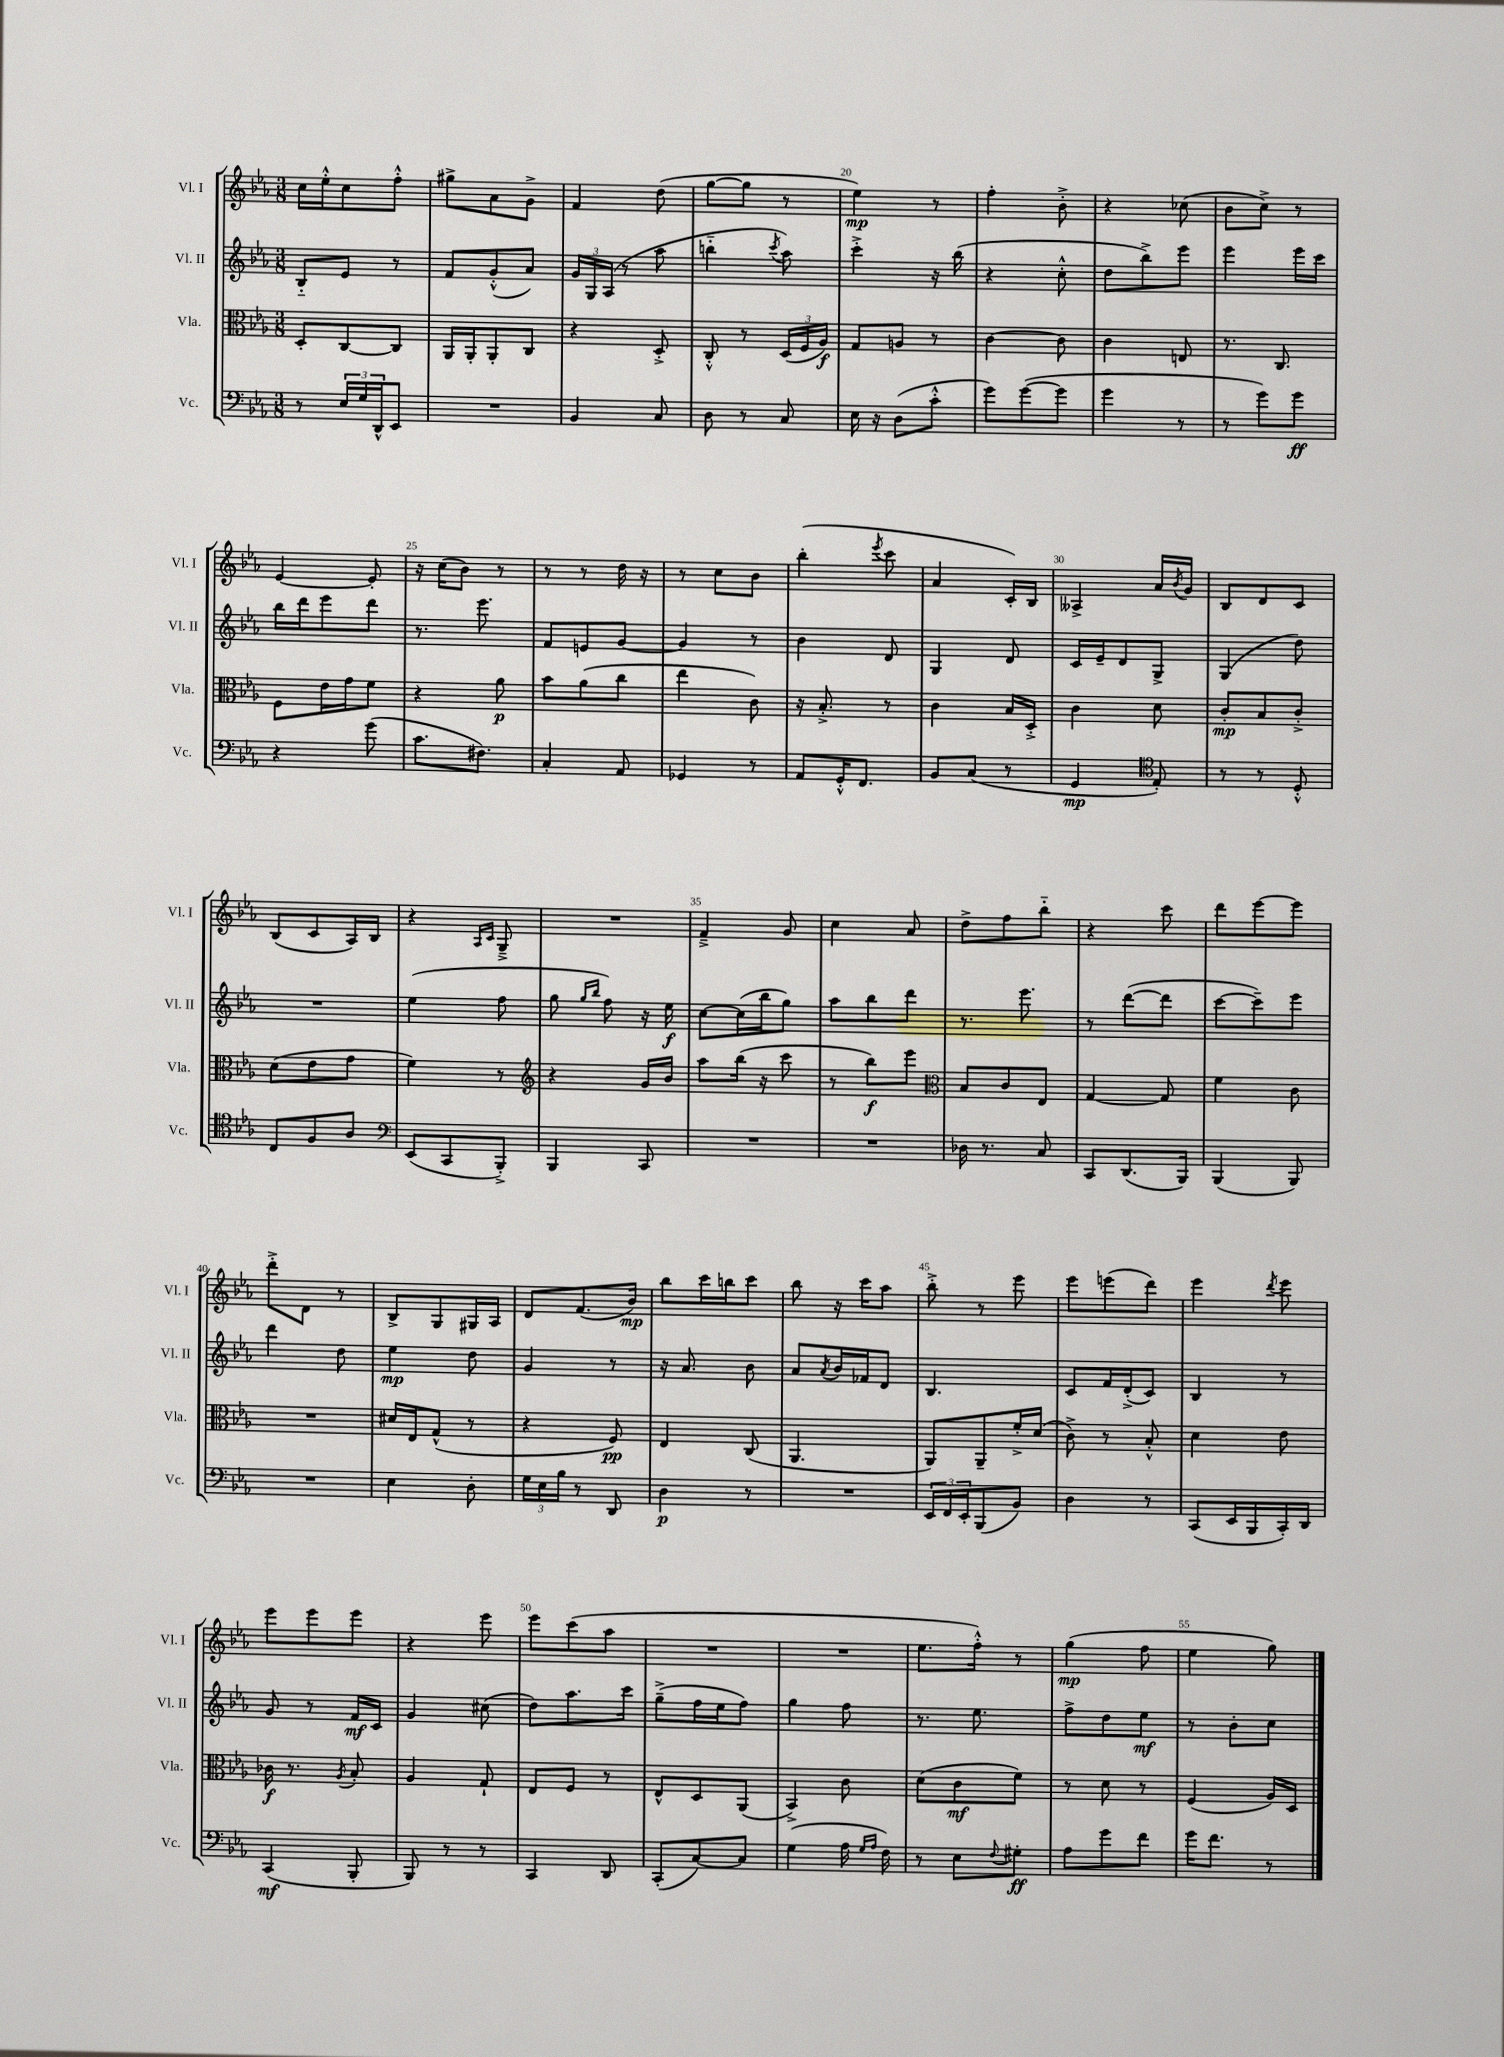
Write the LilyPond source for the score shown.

<<
\new StaffGroup <<
\new Staff = "s0" \with { instrumentName = "Vl. I" shortInstrumentName = "Vl. I" } {
    \clef treble \key ees \major \numericTimeSignature \time 3/8
    c''16 ees''16-.-^ c''8 f''8-.-^ |
    gis''8-> aes'8 g'8-> |
    f'4 d''8( |
    g''8~ g''8 r8 |
    ees''4\mp) r8 |
    f''4-. bes'8-.-> |
    r4 ces''8( |
    bes'8 c''8->) r8 |
    ees'4~ ees'8-. |
    r16 c''16( bes'8) r8 |
    r8 r8 d''16 r16 |
    r8 c''8 bes'8 |
    bes''4-.( \acciaccatura { ees'''8 } c'''8 |
    aes'4 c'16-.) bes16 |
    aeses4-> aes'16 \acciaccatura { bes'8 } g'16 |
    bes8 d'8 c'8 |
    bes8( c'8 aes16) bes16 |
    r4 \grace { aes16 c'16 } g8---> |
    R4. |
    f'4---> g'8 |
    c''4 aes'8 |
    d''8-> f''8 bes''8-_ |
    r4 c'''8 |
    d'''8 ees'''8~ ees'''8 |
    d'''8-.-> d'8 r8 |
    bes8-> g8 gis16 aes16 |
    d'8 f'8.( bes'16\mp) |
    bes''8 c'''16 b''16 c'''8 |
    bes''8 r16 c'''16 aes''8 |
    bes''8-.-> r8 ees'''8 |
    ees'''8 e'''8( d'''8) |
    ees'''4 \acciaccatura { d'''8 } ees'''8 |
    ees'''8 ees'''8 ees'''8 |
    r4 ees'''8 |
    ees'''8 c'''8( aes''8 |
    R4. |
    R4. |
    ees''8. f''16-.-^) r8 |
    g''4\mp( f''8 |
    ees''4 g''8) \bar "|." |
}
\new Staff = "s1" \with { instrumentName = "Vl. II" shortInstrumentName = "Vl. II" } {
    \clef treble \key ees \major \numericTimeSignature \time 3/8
    bes8-_ ees'8 r8 |
    f'8 g'8-.-^( aes'8) |
    \tuplet 3/2 { g'16 g16 aes16( } r8 aes''8 |
    b''4-_ \acciaccatura { c'''8 } aes''8) |
    c'''4-.-> r16 bes''16( |
    r4 c''8-.-^ |
    d''8 bes''8->) ees'''8 |
    ees'''4 ees'''16 c'''16 |
    bes''16 d'''16 ees'''8 d'''8 |
    r8. ees'''8. |
    f'8 e'8 g'8~ |
    g'4 r8 |
    bes'4 d'8 |
    g4 d'8 |
    c'16 ees'16-- d'8 g8-> |
    g4( d''8) |
    R4. |
    ees''4( f''8 |
    g''8 \grace { g''16 bes''16 } f''8) r16 ees''16\f |
    c''8~ c''16( bes''16 g''8) |
    aes''8 bes''8 d'''8 |
    r8. ees'''8. |
    r8 d'''8~( d'''8 |
    c'''8~ c'''8--) ees'''8 |
    d'''4 d''8 |
    ees''4\mp d''8 |
    g'4 r8 |
    r16 aes'8. bes'8 |
    aes'8 \acciaccatura { aes'8 } bes'16 fes'16 d'8 |
    bes4. |
    c'8 f'16 d'16-.->( c'8) |
    bes4 r8 |
    g'8 r8 f'16\mf c'16 |
    g'4 cis''8( |
    d''8) aes''8. c'''16 |
    g''8--->( f''16 ees''16 f''8) |
    g''4 f''8 |
    r8. ees''8. |
    f''8-> d''8 ees''8\mf |
    r8 bes'8-. c''8 \bar "|." |
}
\new Staff = "s2" \with { instrumentName = "Vla." shortInstrumentName = "Vla." } {
    \clef alto \key ees \major \numericTimeSignature \time 3/8
    d8-. c8~ c8 |
    aes,16 aes,16-. aes,8-. c8 |
    r4 d8-.-> |
    c8-.-^ r8 \tuplet 3/2 { d16( f16 aes16\f) } |
    g8 a8 r8 |
    c'4~ c'8 |
    c'4 e8 |
    r8. c8. |
    f8 ees'16 g'16 f'8 |
    r4 aes'8\p |
    bes'8 aes'8( c''8 |
    ees''4 c'8) |
    r16 bes8.-.-> r8 |
    c'4 bes16 d16-.-> |
    c'4 d'8 |
    c'8-.\mp bes8 c'8-.-> |
    d'8( ees'8 g'8 |
    f'4) r8 |
    \clef treble r4 g'16 bes'16 |
    aes''8 bes''16( r16 c'''8 |
    r8 bes''8\f) ees'''8 |
    \clef alto bes8 c'8 ees8 |
    g4~ g8 |
    f'4 c'8 |
    R4. |
    dis'16 ees16 g8-^( r8 |
    r4 f8\pp) |
    ees4 c8( |
    aes,4. |
    aes,8) aes,8-- f'16-.-> d'16( |
    c'8->) r8 bes8-.-^ |
    d'4 ees'8 |
    ces'16\f r8. \acciaccatura { aes8 } bes8-. |
    aes4 g8-! |
    ees8 f8 r8 |
    ees8-^ d8 aes,8( |
    bes,4->) c'8 |
    d'8( c'8\mf f'8) |
    r8 d'8 r8 |
    f4( aes16) d16 \bar "|." |
}
\new Staff = "s3" \with { instrumentName = "Vc." shortInstrumentName = "Vc." } {
    \clef bass \key ees \major \numericTimeSignature \time 3/8
    r8 \tuplet 3/2 { ees16 g16 d,16-^ } ees,8 |
    R4. |
    bes,4 c8 |
    d8 r8 c8 |
    ees16 r16 d8( c'8-.-^ |
    g'8) g'8~( g'8 |
    g'4 r8 |
    r8 g'8) g'8\ff |
    r4 g'8( |
    c'8. fis8.) |
    c4-. aes,8 |
    ges,4 r8 |
    aes,8 g,16-.-^ f,8. |
    bes,8 c8( r8 |
    g,4\mp \clef tenor ees8-.) |
    r8 r8 d8-.-^ |
    c8 f8 aes8 |
    \clef bass ees,8( c,8 bes,,8-.->) |
    bes,,4 c,8 |
    R4. |
    R4. |
    des16 r8. c8 |
    c,8 d,8.( bes,,16) |
    bes,,4( bes,,8) |
    R4. |
    ees4 d8-. |
    \tuplet 3/2 { g16 ees16 bes16 } r8 d,8 |
    d4\p r8 |
    R4. |
    \tuplet 3/2 { ees,16 f,16 ees,16-. } bes,,8( bes,8) |
    d4 r8 |
    c,8( ees,16 bes,,16 c,16-.) d,16 |
    c,4\mf( bes,,8-. |
    bes,,8) r8 r8 |
    c,4 d,8 |
    c,8-.( c8~) c8 |
    g4( aes16 \grace { g16 aes16 } f16) |
    r8 ees8 \appoggiatura { f8 } gis8-.\ff |
    aes8 g'8 f'8 |
    g'16 f'8. r8 \bar "|." |
}
>>
>>
\layout { \context { \Score currentBarNumber = #16 \override BarNumber.break-visibility = ##(#f #t #t) barNumberVisibility = #(every-nth-bar-number-visible 5) } }
